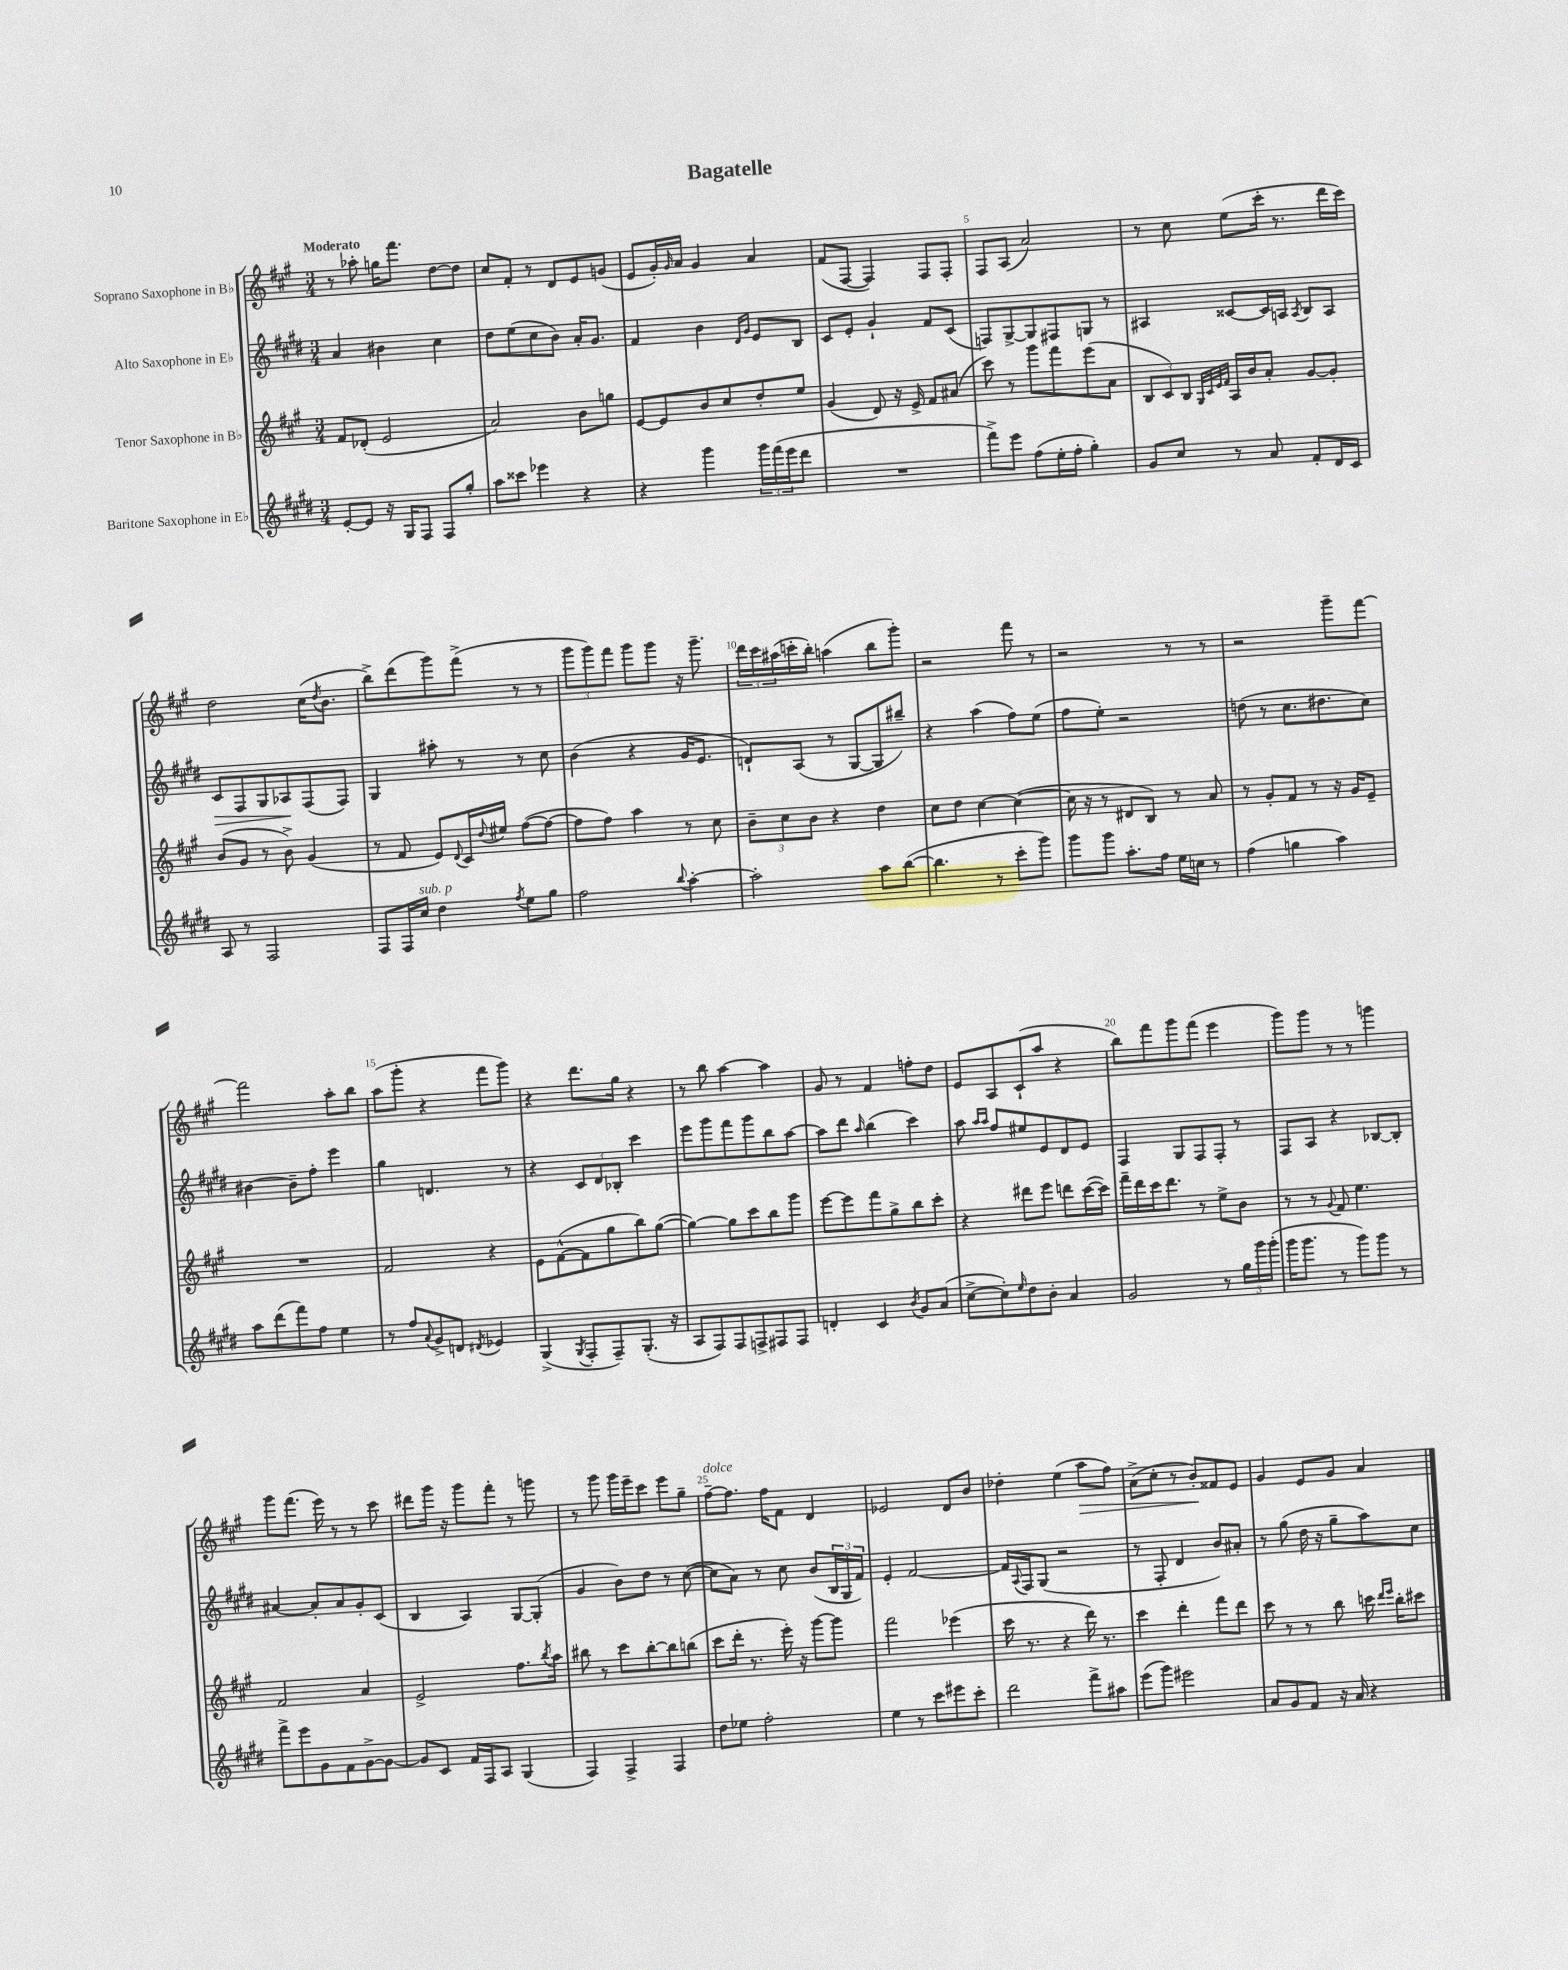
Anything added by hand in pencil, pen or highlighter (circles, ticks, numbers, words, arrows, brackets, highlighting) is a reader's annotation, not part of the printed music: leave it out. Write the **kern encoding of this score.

**kern	**kern	**kern	**dynam	**kern	**dynam
*part4	*part3	*part2	*part2	*part1	*part1
*staff4	*staff3	*staff2	*staff2	*staff1	*staff1
*I"Baritone Saxophone in E♭	*I"Tenor Saxophone in B♭	*I"Alto Saxophone in E♭	*	*I"Soprano Saxophone in B♭	*
*clefG2	*clefG2	*clefG2	*	*clefG2	*
*k[f#c#g#d#]	*k[f#c#g#]	*k[f#c#g#d#]	*	*k[f#c#g#]	*
*M3/4	*M3/4	*M3/4	*	*M3/4	*
=1	=1	=1	=1	=1	=1
!	!	!	!	!LO:TX:a:B:t=Moderato	!
[8e'/L	8f#/L	4a/	.	8r	.
8e/J]	(8d-X'/J	.	.	8aa-X'\	.
16r	2e/	4b#X\	.	16ggn\KL	.
16G#/KL	.	.	.	8.fff#\J	.
8F#/J	.	.	.	.	.
8F#/L	.	4cc#\	.	[8dd\L	.
8gg#'/J	.	.	.	8dd\J]	.
=2	=2	=2	=2	=2	=2
8aa\L	2a/)	8dd#\L	.	8cc#/L	.
8ccc##X\J	.	(8ee\	.	8f#'/J	.
4eee-X\	.	8cc#\	.	8r	.
.	.	8b\J)	.	8d/L	.
4r	8b\L	16a'/KL	.	8e/	.
.	.	8.g#/J	.	.	.
.	8ggn\J	.	.	(8gn/J	.
=3	=3	=3	=3	=3	=3
4r	[8e/L	4f#/	.	8e/L	.
.	8e/]	.	.	16g#'/L)	.
.	.	.	.	16qqg#/	.
.	.	.	.	16a/JJ	.
4ggg#\	8b/	4b\	.	4g#/	.
.	8cc#/	.	.	.	.
.	.	16qqd#/LL	.	.	.
.	.	16qqg#/JJ	.	.	.
24ggg#\LL	8dd'/	8e/L	.	4a/	.
(24fff#\	.	.	.	.	.
24eee\J	.	.	.	.	.
8ddd#\J	8ee/J	8B/J	.	.	.
=4	=4	=4	=4	=4	=4
2.r	(4g#/	8c#/L	.	(8f#/L	.
.	.	8e'/J	.	[8F#/J	.
.	8d/)	4g#`/	.	4F#/])	.
.	16r	.	.	.	.
.	16e^/	.	.	.	.
.	8f#/L	8f#/L	.	8F#/L	.
.	(8a#X/J	(8c#/J	.	8F#'/J	.
=5	=5	=5	=5	=5	=5
8fff#^\L)	8ccc#\)	8Fn/L)	.	8F#/L	.
8eee\J	8r	[8G#^/	.	(8A/J	.
(8ff#\L	8ggg#\L	8G#/]	.	2a/)	.
16ee'\L	8fff#\	8F#X/	.	.	.
16ff#'\JJ	.	.	.	.	.
4gg#'\)	(8eee\	8Gn/J	.	.	.
.	8a\J	8r	.	.	.
=6	=6	=6	=6	=6	=6
8g#/L	12B/L	4A#X/	.	8r	.
.	12c#/)	.	.	.	.
8cc#/J	.	.	.	8cc#\	.
.	12B/J	.	.	.	.
.	32qqG#/LLL	.	.	.	.
.	32qqc#/	.	.	.	.
.	32qqe/	.	.	.	.
.	32qqf#/JJJ	.	.	.	.
8r	16A/LL	[8c##X/L	.	(8ee\L	.
.	16b/J	.	.	.	.
8a/	8a'/J	16c##/L]	.	16ccc#'\Jk	.
.	.	16An/JJ	.	8.r	.
.	.	8qA/	.	.	.
8f#'/L	[8g#/L	8B/L	.	.	.
16d#/L	8g#'/J]	8A/J	.	16ddd\LL	.
16c#/JJ	.	.	.	16ccc#\JJ)	.
!!LO:LB:g=z
=7	=7	=7	=7	=7	=7
!	!	!	!LO:HP:b	!	!
8A/	(8b/L	8c#/L	>	2dd\	.
8r	8g#/J	8F#/	.	.	.
2F#/	8r	8G#/	.	.	.
.	8b^\)	8A-X/	.	.	.
.	(4g#/	(8F#/	]	(16cc#\KL	.
.	.	.	.	8qdd/	.
.	.	.	.	8.b\J	.
.	.	8F#/J)	.	.	.
=8	=8	=8	=8	=8	=8
8F#/L	8r	4G#/	.	8bb^\L)	.
16F#/L	8f#/	.	.	(8ddd\	.
!LO:TX:a:i:t=sub. p	!	!	!	!	!
16cc#/JJ	.	.	.	.	.
4dd#\	8e/L)	8aa#X'\	.	8ggg#\)	.
.	8qqd/	.	.	.	.
.	16c#/L	8r	.	(8fff#^\J	.
.	8qqdd/	.	.	.	.
.	16ee#X/JJ	.	.	.	.
8qff#/	.	.	.	.	.
8ee\L	([8ff#\L	8r	.	8r	.
8gg#\J	8ff#\J_	8cc#\	.	8r	.
=9	=9	=9	=9	=9	=9
2ff#\	8ff#\L]	(4b\	.	12ggg#\L	.
.	.	.	.	12ggg#\)	.
.	8ff#\J)	.	.	.	.
.	.	.	.	12fff#\J	.
.	4aa\	4r	.	8ggg#\L	.
.	.	.	.	8ggg#\J	.
8qqbb/	.	.	.	.	.
[4aa'\	8r	16g#/KL	.	16r	.
.	.	8.e/J	.	8.ggg#~\	.
.	8cc#\	.	.	.	.
=10	=10	=10	=10	=10	=10
2aa'\]	12b~\L	8dn`/L)	.	24ddd\LL	.
.	.	.	.	24ccc#\	.
.	12cc#\	.	.	(24aa#X\	.
.	.	(8A/J	.	16cccn'\	.
.	12b\J	.	.	.	.
.	.	.	.	16bb'\JJ)	.
.	4r	8r	.	(4aan\	.
.	.	[8G#/L	.	.	.
8aa\L	4dd\	8G#/]	.	8bb\L	.
([8bb\J	.	8bb#X~/J)	.	8ggg#'\J)	.
=11	=11	=11	=11	=11	=11
4.bb\]	8cc#\L	4r	.	2r	.
.	8dd\J	.	.	.	.
.	[4cc#\	(4aa\	.	.	.
8r	.	.	.	.	.
8ccc#'\L	(4cc#\_	8ff#\L)	.	8fff#\	.
8ggg#\J)	.	(8ee\J	.	8r	.
=12	=12	=12	=12	=12	=12
8ggg#\L	16cc#\]	8ff#\L	.	2r	.
.	16r	.	.	.	.
8ggg#\J	8r	8ee'\J)	.	.	.
8.aa'\L	8d#X/L	2r	.	.	.
.	8B/J)	.	.	.	.
16ff#\Jk	.	.	.	.	.
16ee\LL	8r	.	.	8r	.
16ccn\JJ	.	.	.	.	.
8r	8a/	.	.	8r	.
=13	=13	=13	=13	=13	=13
(4ff#\	8r	(8ddn\	.	2r	.
.	8g#'/L	8r	.	.	.
4ggn\	8f#/J	8.cc#\L	.	.	.
.	8r	.	.	.	.
.	.	8.dd#X\	.	.	.
4aa\)	16r	.	.	8ggg#~\L	.
.	16g#/KL	.	.	.	.
.	8e~/J	8cc#\J)	.	[8fff#\J	.
!!LO:LB:g=z
=14	=14	=14	=14	=14	=14
8aa\L	2.r	[4b#X\	.	2fff#\]	.
(8ddd#\	.	.	.	.	.
8fff#\)	.	8b#~\L]	.	.	.
8ff#\J	.	8ff#'\J	.	.	.
4ee\	.	4eee\	.	8aa'\L	.
.	.	.	.	8bb\J	.
=15	=15	=15	=15	=15	=15
8r	2f#/	4gg#\	.	(8aa\L	.
8ff#/L	.	.	.	8ggg#'\J	.
8qqa/	.	.	.	.	.
8g#^/	.	4.dn/	.	4r	.
8dn/J	.	.	.	.	.
8qd#X/	.	.	.	.	.
4e-X/	4r	.	.	8fff#\L	.
.	.	8r	.	8ggg#\J)	.
=16	=16	=16	=16	=16	=16
(4G#^/	8e\L	4r	.	4r	.
.	([8f#^^\	.	.	.	.
8qG#/	.	.	.	.	.
8F#'/L	8f#\]	12c#/L	.	8.ddd\L	.
.	.	12d#/	.	.	.
8F#~/)	8gg#\	.	.	.	.
.	.	12B-X'/J	.	.	.
.	.	.	.	16gg#\Jk	.
(8.G#'/J	8bb\)	4ccc#\	.	4r	.
.	([8gg#\J	.	.	.	.
16r	.	.	.	.	.
=17	=17	=17	=17	=17	=17
8A/L	4gg#\_)	8eee\L	.	8r	.
8F#/)	.	8ggg#\	.	8bb\	.
8F#/	8gg#\L]	8fff#\	.	[4aa\	.
8Fn^/	8ccc#\	8ggg#\	.	.	.
8F#X/	8bb\	8bb\	.	4aa\]	.
8F#/J	8ggg#\J	[8aa\J	.	.	.
=18	=18	=18	=18	=18	=18
4dn'/	[8eee\L	8aa\L]	.	8g#/	.
.	8eee\]	8ddd#\J	.	8r	.
.	.	16qqaa/	.	.	.
4c#/	8fff#\	(4bb\	.	4f#/	.
.	8gg#^\	.	.	.	.
8qb/	.	.	.	.	.
8g#/L	8bb\	4ccc#\)	.	8ffn'\L	.
(8a/J	8ccc#'\J	.	.	8dd\J	.
=19	=19	=19	=19	=19	=19
[8cc#^\L	4r	8aa\	.	8e/L	.
.	.	16qqaa/LL	.	.	.
.	.	16qqaa/JJ	.	.	.
8cc#'\])	.	8ff#/L	.	8A/	.
16qqee/	.	.	.	.	.
8dd#\	8ddd#X\L	8ee#X/	.	(8c#`/	.
8b'\J	8eee\J	8e/	.	8aa/J	.
4a/	8dddn\L	8d#/	.	4r	.
.	([16ccc#\L	8e/J	.	.	.
.	16ccc#\JJ])	.	.	.	.
=20	=20	=20	=20	=20	=20
2g#/	16fff#~\LL	4F#/	.	8bb\L)	.
.	16ddd\	.	.	.	.
.	16ccc#\J	.	.	8fff#\	.
.	8.ddd\J	.	.	.	.
.	.	8G#/L	.	8ggg#\	.
.	8r	8F#/	.	(8fff#\J	.
8r	8ee^\L	8F#'/J	.	4eee\	.
24gg#\LL	8b\J	8r	.	.	.
24ggg#\	.	.	.	.	.
(24ggg#'\JJ	.	.	.	.	.
=21	=21	=21	=21	=21	=21
16ggg#\KL	8r	8F#/L	.	8ggg#\L)	.
8.ggg#\J	.	.	.	.	.
.	8r	8A/J	.	8ggg#\J	.
.	8qqg#/	.	.	.	.
8r	8f#/	4r	.	8r	.
8ggg#\L)	4.ee\	.	.	8r	.
8ggg#\J	.	[8B-X/L	.	4gggn\	.
8r	.	8B-'/J]	.	.	.
!!LO:LB:g=z
=22	=22	=22	=22	=22	=22
8fff#^\L	2f#/	[4a#X/	.	8ggg#\L	.
8eee\	.	.	.	(8.fff#\J	.
8g#\	.	8a#'/L]	.	.	.
.	.	.	.	16eee\)	.
8f#\	.	8a#/	.	8r	.
[8g#^\	4a/	8g#'/	.	8r	.
8g#\J_	.	(8c#/J	.	8ccc#\	.
=23	=23	=23	=23	=23	=23
8g#/L]	2e^/	4B/	.	8ddd#X\L	.
8c#/J	.	.	.	16ggg#\Jk	.
.	.	.	.	16r	.
16f#/LL	.	4A/)	.	8ggg#\L	.
16F#/J	.	.	.	.	.
8A/J	.	.	.	8fff#'\J	.
(4G#/	8.ff#\L	[8G#/L	.	8r	.
.	.	(8G#'/J]	.	8gggn\	.
.	8qbb/	.	.	.	.
.	16aa\Jk	.	.	.	.
=24	=24	=24	=24	=24	=24
4F#/)	8bb#X\	4g#/	.	8r	.
.	8r	.	.	8ggg#\	.
4F#^/	8ccc#\L	8b\L)	.	16ggg#\LL	.
.	.	.	.	16eee~\J	.
.	[8bb#'\	8dd#\J	.	8ccc#\J	.
4F#/	8bb#\]	8r	.	8eee\L	.
.	(8bbn\J	([8cc#\	.	8gg#~\J	.
=25	=25	=25	=25	=25	=25
!	!	!	!	!LO:TX:a:i:t=dolce	!
8dd#\L	8ccc#\L	8cc#\L]	.	[8ff#~\L	.
8ee-X\J	16ddd'\Jk	8a\J)	.	8.ff#\J]	.
.	8.r	.	.	.	.
2ff#'\	.	8r	.	.	.
.	.	.	.	16ff#\KL	.
.	16eee'\)	8cc#\	.	8f#\J	.
.	16r	.	.	.	.
.	[8ggg#\L	(8b/L	.	4d/	.
.	8ggg#\J]	24B/L	.	.	.
.	.	24G#/	.	.	.
.	.	24f#/JJ)	.	.	.
=26	=26	=26	=26	=26	=26
4ee\	2fff#\	4e'/	.	2e-X/	.
8r	.	[2f#/	.	.	.
8ccc#\L	.	.	.	.	.
8eee#X\	(4eee-X\	.	.	8d/L	.
8ccc#'\J	.	.	.	8b/J	.
=27	=27	=27	=27	=27	=27
2ddd#\	16ccc#\	16f#/LL]	.	4dd-X'\	.
.	.	8qqA/	.	.	.
.	8.r	16F#/J	.	.	.
.	.	(8G#/J	.	.	.
.	4r	2r	.	(4ee\	.
!	!	!	!	!	!LO:HP:b
8fff#^\L	16ddd\)	.	.	8aa\L	>
.	8.r	.	.	.	.
8aa#X\J	.	.	.	8ff#\J)	.
=28	=28	=28	=28	=28	=28
(8eee\L	4ccc#\	8r	.	(8a^\L	.
8ggg#\J)	.	8F#'/	.	8cc#'\J	.
2eee#X\	4ddd'\	4d#/	.	8r	.
.	.	.	.	8b'/L)	.
.	8fff#\L	8b/L)	.	8f##X/	]
.	8ddd\J	8a#X'/J	.	8e/J	.
=29	=29	=29	=29	=29	=29
8a/L	8ccc#\	8r	.	4g#/	.
8g#/	8r	(8gg#\	.	.	.
8f#/J	8r	16dd#\	.	8e/L	.
.	.	16r	.	.	.
16r	8bb\	8gg#~\L	.	8g#/J	.
16a/	.	.	.	.	.
4r	16cccn\	8aa\)	.	4a/	.
.	16qqddd/LL	.	.	.	.
.	16qqeee/JJ	.	.	.	.
.	16bb'\KL	.	.	.	.
.	8ccc#X\J	8cc#\J	.	.	.
==	==	==	==	==	==
*-	*-	*-	*-	*-	*-
